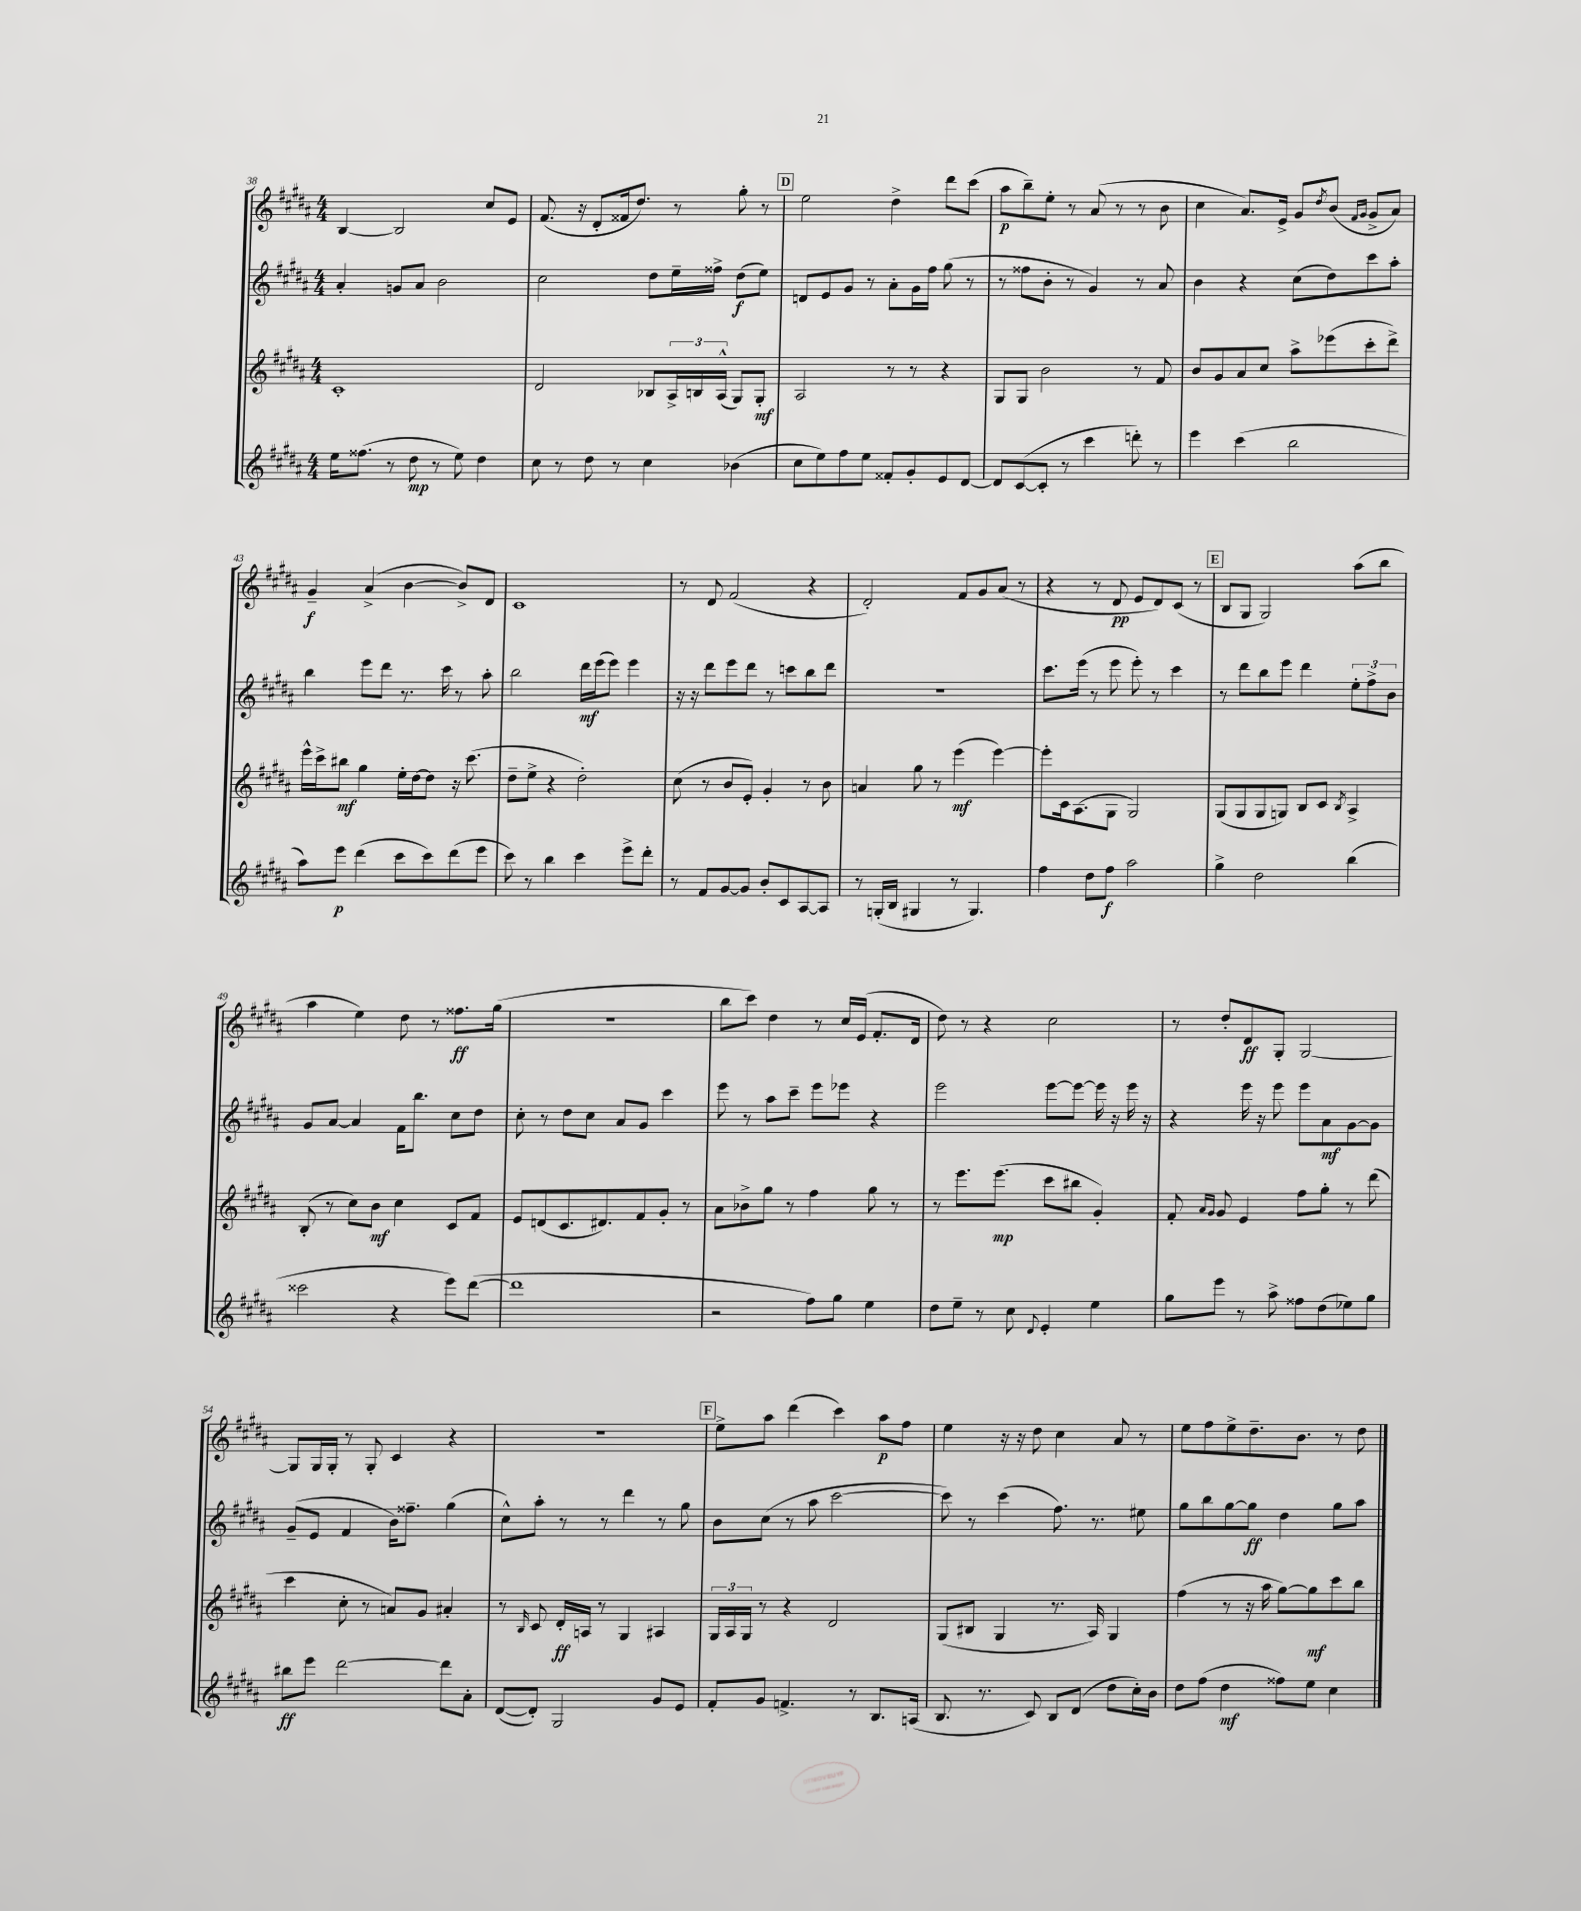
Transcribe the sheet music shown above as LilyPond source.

<<
\new StaffGroup <<
\new Staff = "s0" {
    \clef treble \key b \major \numericTimeSignature \time 4/4
    b4~ b2 cis''8 e'8 |
    fis'8.( r16 dis'8-. fisis'16 dis''8.) r8 gis''8-. r8 |
    \mark \markup { \box "D" } e''2 dis''4-> dis'''8 cis'''8( |
    ais''8\p b''8--) e''8-. r8 ais'8( r8 r8 b'8 |
    cis''4 ais'8.) e'16-> gis'8 \acciaccatura { dis''8 } b'8( \grace { fis'16 gis'16 } gis'8-> ais'8) |
    gis'4--\f ais'4->( b'4~ b'8->) dis'8 |
    cis'1 |
    r8 dis'8 fis'2( r4 |
    dis'2-.) fis'8 gis'8 ais'8( r8 |
    r4 r8 dis'8\pp e'8 dis'8) cis'8( r8 |
    \mark \markup { \box "E" } b8 gis8 gis2) ais''8( b''8 |
    ais''4 e''4) dis''8 r8 fisis''8.\ff gis''16( |
    R1 |
    b''8 cis'''8) dis''4 r8 cis''16 e'16( fis'8.-. dis'16 |
    dis''8) r8 r4 cis''2 |
    r8 dis''8-. dis'8\ff gis8-. gis2~ |
    gis8 gis16 gis16-. r8 gis8-. cis'4 r4 |
    R1 |
    \mark \markup { \box "F" } e''8-> ais''8 dis'''4( cis'''4) ais''8\p fis''8 |
    e''4 r16 r16 dis''8 cis''4 ais'8 r8 |
    e''8 fis''8 e''8-> dis''8.-- b'8. r8 dis''8 \bar "|." |
}
\new Staff = "s1" {
    \clef treble \key b \major \numericTimeSignature \time 4/4
    ais'4-. g'8 ais'8 b'2 |
    cis''2 dis''8 e''16-- fisis''16-> dis''8\f( e''8) |
    \mark \markup { \box "D" } d'8 e'8 gis'8 r8 ais'8-. gis'16 fis''16 gis''8( r8 |
    r8 fisis''8 b'8-. r8 gis'4) r8 ais'8 |
    b'4 r4 cis''8( dis''8) cis'''8 ais''8-. |
    b''4 e'''8 dis'''8 r8. cis'''16 r8 ais''8-. |
    b''2 dis'''16\mf e'''16( e'''8) e'''4 |
    r16 r16 dis'''8 e'''8 dis'''8 r8 c'''8 b''8 dis'''8 |
    R1 |
    cis'''8. e'''16( r8 e'''8 e'''8-.) r8 cis'''4 |
    \mark \markup { \box "E" } r8 dis'''8 b''8 e'''8 dis'''4 \tuplet 3/2 { e''8-. fis''8-> b'8 } |
    gis'8 ais'8~ ais'4 fis'16 b''8. cis''8 dis''8 |
    cis''8-. r8 dis''8 cis''8 ais'8 gis'8 cis'''4 |
    e'''8 r8 ais''8 cis'''8-- e'''8 ees'''8 r4 |
    e'''2 e'''8~ e'''8~ e'''16 r16 e'''16 r16 |
    r4 e'''16 r16 e'''8 e'''8 ais'8\mf gis'8~ gis'8 |
    gis'8--( e'8 fis'4 b'16) fisis''8.-- gis''4( |
    cis''8-^) ais''8-. r8 r8 dis'''4 r8 gis''8 |
    \mark \markup { \box "F" } b'8 cis''8( r8 ais''8 cis'''2~ |
    cis'''8) r8 cis'''4( fis''8.) r8. eis''8 |
    gis''8 b''8 gis''8~ gis''8\ff dis''4 gis''8 ais''8 \bar "|." |
}
\new Staff = "s2" {
    \clef treble \key b \major \numericTimeSignature \time 4/4
    cis'1-. |
    dis'2 bes8 \tuplet 3/2 { ais16-> b16 ais16-^( } gis8) gis8-.\mf |
    \mark \markup { \box "D" } ais2 r8 r8 r4 |
    gis8 gis8 b'2 r8 fis'8 |
    b'8 gis'8 ais'8 cis''8 ais''8-> ees'''8( cis'''8-. dis'''8->) |
    e'''16-^ cis'''16-> bis''8\mf gis''4 e''16-. dis''16~ dis''8 r16 cis'''8.( |
    dis''8-- e''8-> r4 dis''2-.) |
    cis''8( r8 b'8 e'8-.) gis'4-. r8 b'8 |
    a'4 gis''8 r8 e'''4\mf( e'''4~) |
    e'''8-. cis'16 ais8.( gis8 gis2) |
    \mark \markup { \box "E" } gis8( gis8 gis8 g8) b8 cis'8 \acciaccatura { b8 } ais4-> |
    b8-.( r8 cis''8) b'8\mf cis''4 cis'8 fis'8 |
    e'8 d'8( cis'8. dis'8.) fis'8 gis'8-. r8 |
    ais'8 bes'8-> gis''8 r8 fis''4 gis''8 r8 |
    r8 e'''8. e'''8.\mp( cis'''8 bis''8 gis'4-.) |
    fis'8-. \grace { ais'16 gis'16 } gis'8 e'4 fis''8 gis''8-. r8 dis'''8( |
    cis'''4 cis''8-. r8 a'8) gis'8 ais'4-. |
    r8 \grace { b16 } cis'8 dis'16-.\ff a16 r8 gis4 ais4 |
    \mark \markup { \box "F" } \tuplet 3/2 { gis16 ais16 gis16 } r8 r4 dis'2 |
    gis8( bis8 gis4 r8. ais16) gis4 |
    fis''4( r8 r16 ais''16 gis''8~) gis''8\mf cis'''8 b''8 \bar "|." |
}
\new Staff = "s3" {
    \clef treble \key b \major \numericTimeSignature \time 4/4
    e''16 fisis''8.( r8 dis''8\mp r8 e''8) dis''4 |
    cis''8 r8 dis''8 r8 cis''4 bes'4( |
    \mark \markup { \box "D" } cis''8 e''8) fis''8 e''8 fisis'8-. gis'8-. e'8 dis'8~ |
    dis'8 cis'8~( cis'8-. r8 cis'''4 d'''8-.) r8 |
    e'''4 cis'''4( b''2 |
    ais''8) e'''8\p dis'''4( cis'''8 cis'''8) dis'''8( e'''8 |
    cis'''8) r8 b''4 cis'''4 e'''8-> dis'''8-. |
    r8 fis'8 gis'8~ gis'8 b'8-. cis'8 ais8~ ais8 |
    r8 g16-.( b16 gis4 r8 gis4.) |
    fis''4 dis''8 fis''8\f ais''2 |
    \mark \markup { \box "E" } gis''4-> dis''2 b''4( |
    cisis'''2 r4 e'''8) dis'''8~( |
    dis'''1 |
    r2 fis''8) gis''8 e''4 |
    dis''8 e''8-- r8 cis''8 \appoggiatura { dis'8 } e'4-. e''4 |
    gis''8 e'''8 r8 ais''8-> fisis''8 dis''8( ees''8) gis''8 |
    bis''8\ff e'''8 dis'''2~ dis'''8 ais'8-. |
    dis'8~( dis'8-.) gis2 gis'8 e'8 |
    \mark \markup { \box "F" } fis'8-. gis'8 f'4.-> r8 b8. a16( |
    b8. r8. cis'8) b8 dis'8( dis''8 cis''16-.) b'16 |
    dis''8 fis''8( dis''4\mf fisis''8) e''8 cis''4 \bar "|." |
}
>>
>>
\layout { \context { \Score currentBarNumber = #38 } }
